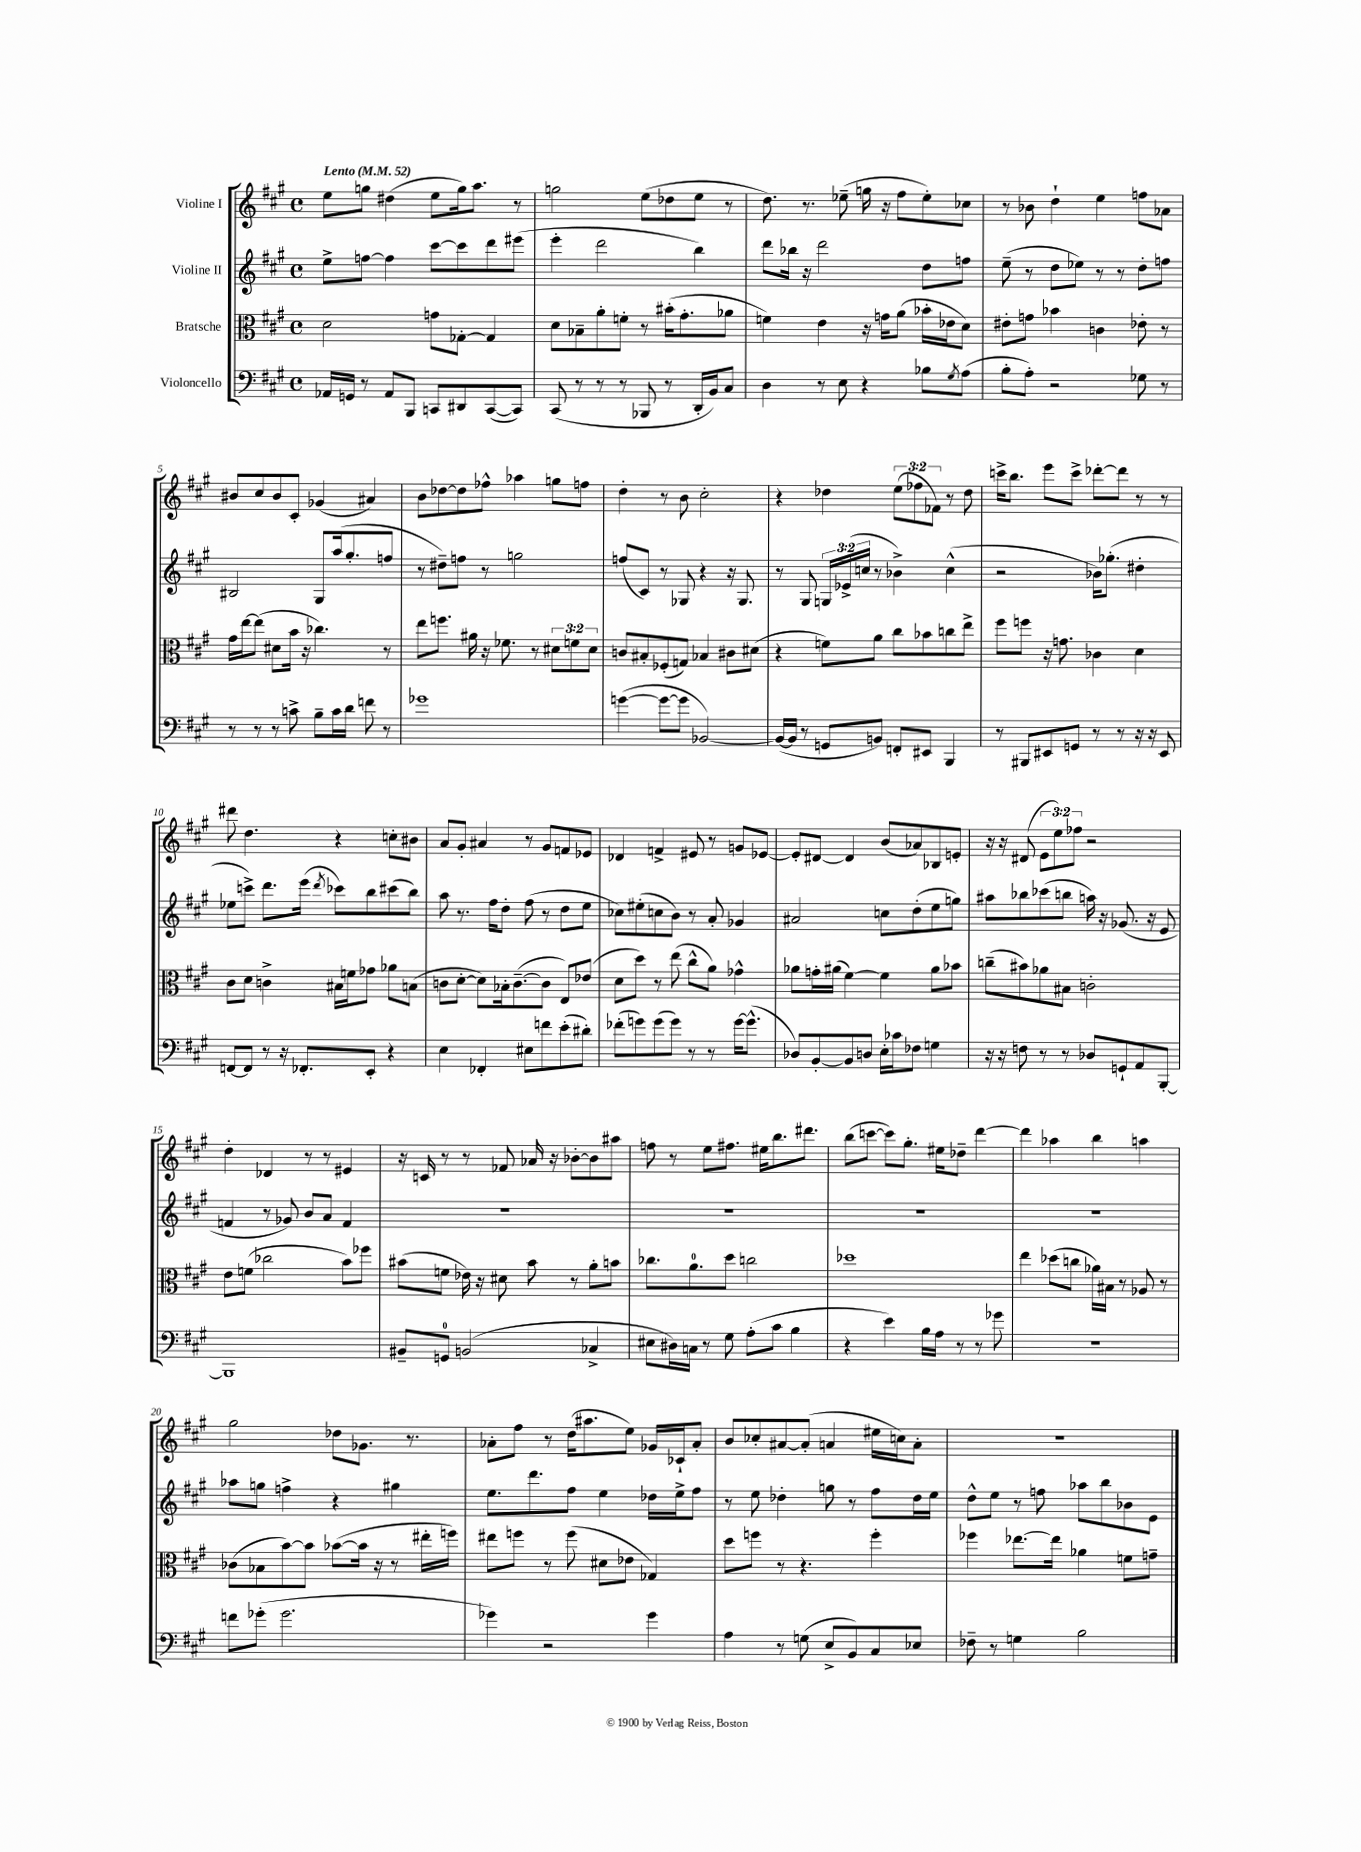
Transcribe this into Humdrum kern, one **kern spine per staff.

**kern	**kern	**kern	**kern
*part4	*part3	*part2	*part1
*staff4	*staff3	*staff2	*staff1
*I"Violoncello	*I"Bratsche	*I"Violine II	*I"Violine I
*clefF4	*clefC3	*clefG2	*clefG2
*k[f#c#g#]	*k[f#c#g#]	*k[f#c#g#]	*k[f#c#g#]
*M4/4	*M4/4	*M4/4	*M4/4
*met(c)	*met(c)	*met(c)	*met(c)
*MM52	*MM52	*MM52	*MM52
=1	=1	=1	=1
!	!	!	!LO:TX:a:B:t=Lento
16AA-X/LL	2d\	8ee^\L	8ee\L
16GGn/JJ	.	.	.
8r	.	[8ffn\J	8ggn\J
8AA-/L	.	4ff\]	(4dd#X\
8BBB/J	.	.	.
8CCn/L	8gn\L	[8ccc#\L	8ee\L
8DD#X/	[8G-X'\J	8ccc#\]	16gg\k)
.	.	.	8.aa\J
([8CC/	4G-/]	8ddd\	.
8CC/J])	.	(8eee#X\J	8r
=2	=2	=2	=2
(8CC#/	8d\L	4eee'\	2ggn\
8r	8B-X~\	.	.
8r	8a'\	2ddd\	.
8r	8fn'\J	.	.
8BBB-X/	8r	.	(8ee\L
8r	(16b#X'\KL	.	8dd-X\
.	8.g#'\	.	.
16DD'/LL	.	4bb\)	8ee\J
16BB/J)	.	.	.
8C#/J	8a-X\J	.	8r
=3	=3	=3	=3
4D\	4fn\)	8ddd\L	8.dd\)
.	.	16bb-X\Jk	.
.	.	16r	8.r
8r	4e\	2ddd\	.
8E\	.	.	(8ee-X~\
4r	16r	.	16ggn\
.	16gn\KL	.	16r
.	(8a\J	.	8ff#\L
8B-X\L	16b-X'\LL	8dd\L	8ee-'\)
.	16e-X\J	.	.
8qG#/	.	.	.
(8A\J	8d\J)	8ffn\J	8cc-X\J
=4	=4	=4	=4
8B'\L	8e#X'\L	(8ee~\	8r
8A'\J)	8gn\J	8r	8b-X\
2r	4b-X\	8dd\L	4dd`\
.	.	8ee-X\J)	.
.	4cn\	8r	4ee\
.	.	8r	.
8G-X\	8e-X'\	8dd'\L	8ffn\L
8r	8r	8ffn\J	8a-X\J
!!LO:LB:g=z
=5	=5	=5	=5
8r	16g#\LL	2B#X/	8b#X/L
.	[16ee\J	.	.
8r	(8ee\J]	.	8cc#/
8r	8d#X\L	.	8b#/
8cn^\	16b\Jk	.	8c#'/J
.	16r	.	.
8B~\L	4.cc-X\)	8G#/L	(4g-X/
16c\L	.	(16aa/k	.
16d\JJ	.	8.gg#'/	.
8fn\	.	.	4a#X/)
8r	8r	8ffn/J	.
=6	=6	=6	=6
1g-X	8ee\L	8r	8b\L
.	8.ffn\J	8dd#X~\L)	[8dd-X\
.	.	8ffn\J	8dd-\]
.	16a#X\	.	.
.	16r	8r	8ff-X^^\J
.	8.f-X\	.	.
.	.	2ggn\	4aa-X\
.	8r	.	.
.	12d#X\L	.	8ggn\L
.	12fn\	.	.
.	.	.	8ffn\J
.	12d#\J	.	.
=7	=7	=7	=7
([4gn\	8cn/L	(8ffn/L	4dd'\
.	8B#X'/	8c#/J)	.
8g\L_	(8F-X'/	8r	8r
8g\J]	8Gn/J)	8G-X/	8b\
[2BB-X/)	4B-X/	4r	2cc#'\
.	8c#X\L	16r	.
.	.	8.G-/	.
.	(8d#X\J	.	.
=8	=8	=8	=8
(16BB-/LL_	4r	8r	4r
16BB-/JJ]	.	.	.
8r	.	8G#/	.
8GGn/L	8fn\L)	24Gn/LL	4dd-X\
.	.	(24e-X^/	.
.	.	24ccn/JJ	.
8BBn/J)	8a\J	8r	.
8FFn'/L	8cc#\L	4b-X^\)	(12ee\L
.	.	.	12ff-X\
8EE#X/J	8b-X\	.	.
.	.	.	12f-X\J)
4BBB/	8ccn\	(4cc^^\	8r
.	8ee^\J	.	8dd-\
=9	=9	=9	=9
8r	8ff#\L	2r	16cccn^\KL
.	.	.	8.bb\J
8BBB#X/L	8ffn\J	.	.
8EE#X/	16r	.	8eee\L
.	8.gn\	.	.
8GGn/J	.	.	8ccc^\J
8r	4c-X\	16b-X\KL)	[8ddd-X'\L
.	.	(8.gg-X'\J	.
8r	.	.	8ddd-\J]
16r	4d\	4dd#X'\	8r
16r	.	.	.
8EE#/	.	.	8r
!!LO:LB:g=z
=10	=10	=10	=10
[8FFn/L	8c#\L	8ee-X\L	8ddd#X\
8FF/J]	8d\J	8cccn^\J)	4.dd\
8r	4cn^\	8.ddd\L	.
16r	.	.	.
8.FF-X'/L	.	(16eee\Jk	.
.	.	8qddd/	.
.	16B#X\LL	8ccc-X\L)	4r
.	16fn\J	.	.
8EE'/J	8g-X\J	8bb\	.
4r	8a-X\L	(8ccc#X\	8ccn'\L
.	(8Bn\J	8bb\J)	8b#X\J
=11	=11	=11	=11
4E\	8cn\L	8aa\	8a/L
.	[8d'\J	8.r	8g#'/J
4FF-X'/	8d\L])	.	4a#X/
.	.	16ff#\KL	.
.	16B-X'\k	8dd'\J	.
.	([8.c~\	.	.
8E#X\L	.	(8ff#\	8r
8fn\	8c\J]	8r	8g#/L
(8e'\	8E/L)	8dd\L	8fn/
8d#X'\J)	(8e-X/J	8ee\J	8e-X/J
=12	=12	=12	=12
(8f-X'\L	8d\L	8cc-X\L)	4d-X/
8gn\)	8dd\J)	(8ee#X'\	.
(8g\	8r	8ccn\	4fn^/
8g\J)	(8ee\	8b\J)	.
8r	8cc#^^\L	8r	8e#X/
8r	8a\J)	8a'/	8r
[16g\KL	4g-X^^\	4g-X/	8gn/L
(8.g^^\J]	.	.	.
.	.	.	[8e-X/J
=13	=13	=13	=13
8D-X/L)	8a-X\L	2a#X/	8e-'/L]
[8BB'/	16gn'\L	.	[8d#X/J
.	(16a#X\JJ	.	.
8BB/]	[4f#\)	.	4d#/]
8Dn/J	.	.	.
16E'\LL	4f#\]	8ccn\L	(8b/L
16c-X\J	.	.	.
8F-X\J	.	(8dd'\	8a-X/)
4Gn\	8a#\L	8ee\	8B-X/
.	8b-X\J	8ggn\J)	8en'/J
=14	=14	=14	=14
16r	(8ccn~\L	8aa#X\L	16r
16r	.	.	16r
8Fn\	8b#X\)	8bb-X\	(8d#X/
8r	8a-X\	(8ccc-X\	12e\L
.	.	.	12ee\)
8r	8B#X\J	8bbn\J	.
.	.	.	12ff-X\J
8D-X/L	2cn'\	16aan\)	2r
.	.	16r	.
8GGn`/	.	(8.g-X/	.
8AA/	.	.	.
.	.	16r	.
[8BBB'/J	.	8e/	.
!!LO:LB:g=z
=15	=15	=15	=15
1BBB]	8e\L	4fn/	4dd'\
.	(8fn\J	.	.
.	2cc-X\	8r	4d-X/
.	.	8g-X/)	.
.	.	8b/L	8r
.	.	8a/J	8r
.	8b\L)	4f/	4e#X/
.	8ff-X\J	.	.
=16	=16	=16	=16
8BB#X~/L	(8b#X\L	1r	16r
.	.	.	16cn/
8GGn/J	8fn\J	.	8r
(2BBn/	16e-X\)	.	8r
.	16r	.	.
.	8d#X\	.	8f-X/
.	8b#\	.	16a-X/
.	.	.	16r
.	8r	.	[8b-X'\L
4C-X^/	8a'\L	.	8b-\]
.	8bn\J	.	8aa#X\J
=17	=17	=17	=17
8E#X\L	8.cc-X\L	1r	8ffn\
16D#X\L)	.	.	8r
16Cn\JJ	8.a\	.	.
8r	.	.	8ee\L
8G#\	8dd\J	.	8.ff#X\J
(8A'\L	2ccn\	.	.
.	.	.	16ee#X\KL
8c#\J	.	.	8.bb\
4B\	.	.	.
.	.	.	8.ddd#X\J
=18	=18	=18	=18
4r	1dd-X	1r	(8bb\L
.	.	.	[8cccn\J
4e\)	.	.	8ccc\L])
.	.	.	8.gg#'\J
16B\LL	.	.	.
16A\JJ	.	.	16ee#X\KL
8r	.	.	8dd-X~\J
8r	.	.	[4ddd\
8g-X\	.	.	.
=19	=19	=19	=19
1r	4ee\	1r	4ddd\]
.	(8dd-X\L	.	4aa-X\
.	8ccn\J	.	.
.	16a-X\LL)	.	4bb\
.	16B#X\JJ	.	.
.	8r	.	.
.	8A-X/	.	4aan\
.	8r	.	.
!!LO:LB:g=z
=20	=20	=20	=20
8fn\L	(8c-X\L	8aa-X\L	2gg#\
(8g-X'\J	8B-X\	8ggn\J	.
2.g-\	[8b\)	4ffn^\	.
.	8b\J]	.	.
.	([8b-X\L	4r	8dd-X\L
.	16b-\Jk]	.	8.g-X\J
.	16r	.	.
.	8r	4gg#X\	.
.	.	.	8.r
.	16ee#X'\LL	.	.
.	16ffn\JJ)	.	.
=21	=21	=21	=21
4g-X\)	8ee#X\L	8.ee\L	8a-X'\L
.	8ffn\J	.	8ff#\J
.	.	8.ddd\	.
2r	8r	.	8r
.	(8ff\	8ff#\J	(16dd\KL
.	.	.	8.aa#X\
.	8d#X\L	4ee\	.
.	8e-X\J	.	8ee\J)
4g-\	4G-X/)	16dd-X\LL	16g-X/LL
.	.	16ee^\J	16c-X`/J
.	.	8ff#\J	8a-'/J
=22	=22	=22	=22
4A\	8dd\L	8r	8b/L
.	8ffn\J	8ee\	8cc-X'/
8r	8r	4dd-X'\	[8a#X/
(8Gn\	4.r	.	(8a#'/J]
8E^/L	.	8ggn\	4an/
8BB/)	.	8r	.
8C#/	4ff'\	8ff#\L	16ee#X\LL
.	.	.	16ccn\J)
8E-X/J	.	16dd-\L	8a'\J
.	.	16ee\JJ	.
=23	=23	=23	=23
8F-X~\	4ff-X\	8dd^^\L	1r
8r	.	8ee\J	.
4Gn\	[8.ee-X\L	8r	.
.	.	8ffn\	.
.	16ee-\Jk]	.	.
2B\	4a-X\	8aa-X\L	.
.	.	8bb\	.
.	8fn\L	8b-X\	.
.	8gn~\J	8e\J	.
==	==	==	==
*-	*-	*-	*-
